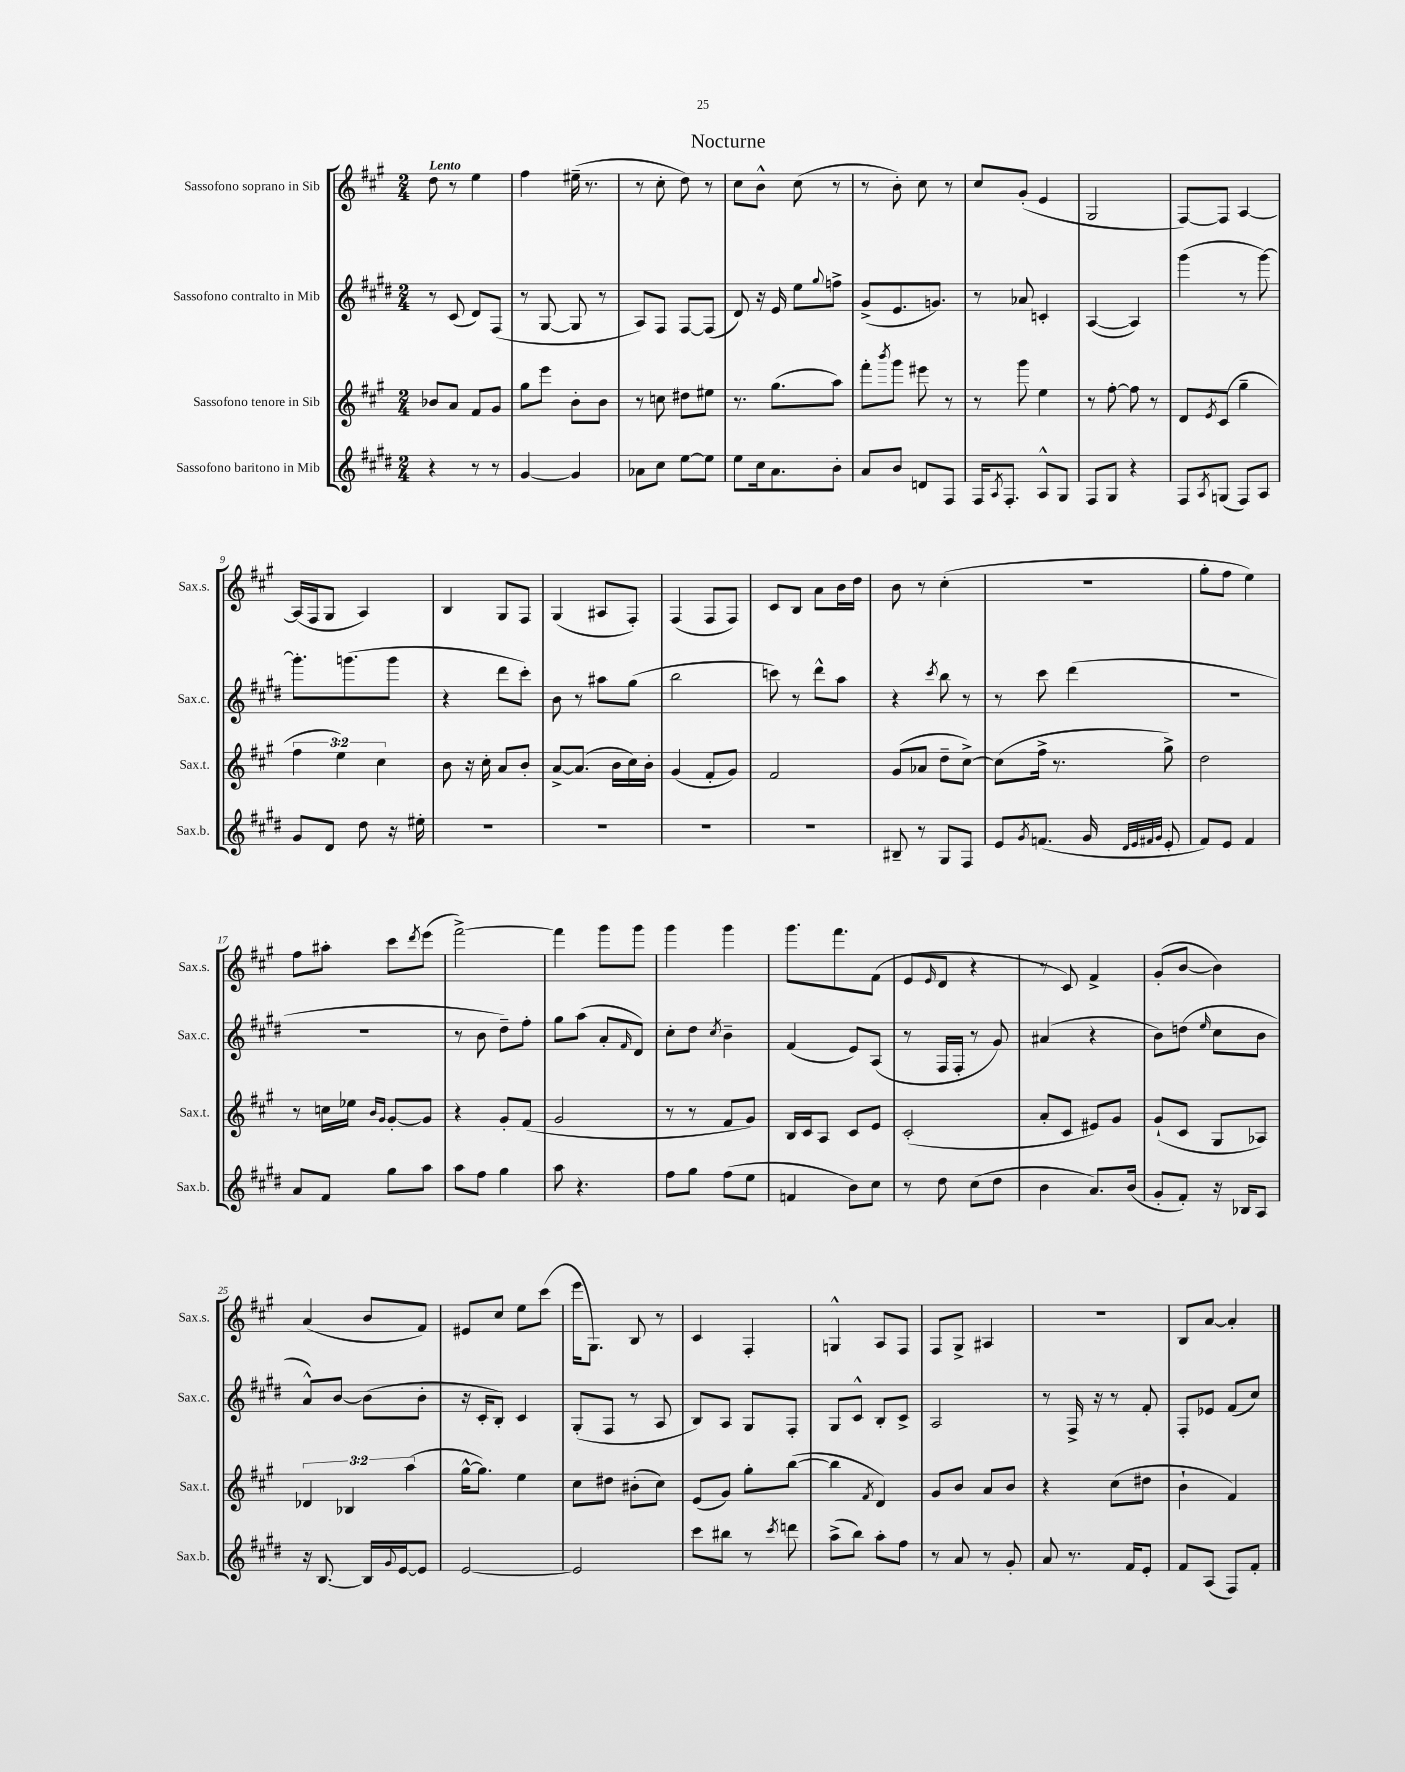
\header { title = "Nocturne" }
<<
\new StaffGroup <<
\new Staff = "s0" \with { instrumentName = "Sassofono soprano in Sib" shortInstrumentName = "Sax.s." } {
    \clef treble \key a \major \numericTimeSignature \time 2/4 \tempo "Lento"
    d''8 r8 e''4 |
    fis''4 eis''16--( r8. |
    r8 cis''8-. d''8) r8 |
    cis''8 b'8-^ cis''8( r8 |
    r8 b'8-.) cis''8 r8 |
    cis''8 gis'8-.( e'4 |
    gis2 |
    fis8~) fis8 a4~ |
    a16( fis16 gis8 a4) |
    b4 gis8 fis8 |
    gis4( ais8 fis8-.) |
    fis4( fis8 fis8) |
    cis'8 b8 a'8 b'16 d''16 |
    b'8 r8 cis''4-.( |
    R2 |
    gis''8-. fis''8 e''4) |
    fis''8 ais''8-. cis'''8 \acciaccatura { d'''8 } e'''8( |
    fis'''2~->) |
    fis'''4 gis'''8 gis'''8 |
    gis'''4 gis'''4 |
    gis'''8. fis'''8. fis'8( |
    e'8 \grace { e'16 } d'8 r4 |
    r8 cis'8) fis'4-> |
    gis'8-.( b'8~ b'4) |
    a'4( b'8 fis'8) |
    eis'8 cis''8 e''8 cis'''8( |
    e'''16 gis8.) b8 r8 |
    cis'4 fis4-. |
    g4-^ a8 fis8 |
    fis8 gis8-> ais4 |
    R2 |
    b8 a'8~ a'4-. \bar "|." |
}
\new Staff = "s1" \with { instrumentName = "Sassofono contralto in Mib" shortInstrumentName = "Sax.c." } {
    \clef treble \key e \major \numericTimeSignature \time 2/4
    r8 cis'8( dis'8) fis8( |
    r8 gis8~ gis8 r8 |
    a8) fis8 fis8~ fis8( |
    dis'8) r16 e'16 e''8 \appoggiatura { gis''8 } f''8-> |
    gis'8->( e'8. g'8.) |
    r8 aes'8 c'4-. |
    a4~( a4) |
    gis'''4( r8 gis'''8~) |
    gis'''8.-. g'''8.( g'''8 |
    r4 dis'''8 cis'''8-.) |
    b'8 r8 ais''8 gis''8( |
    b''2 |
    c'''8) r8 dis'''8-^ a''8 |
    r4 \acciaccatura { cis'''8 } b''8 r8 |
    r8 cis'''8 dis'''4( |
    r2 |
    r2 |
    r8 b'8 dis''8--) fis''8-. |
    gis''8 a''8( a'8-. \grace { fis'16 } dis'8) |
    cis''8-. dis''8 \acciaccatura { cis''8 } b'4-- |
    fis'4( e'8) a8( |
    r8 fis16 fis16-. r8 gis'8) |
    ais'4( r4 |
    b'8) d''8( \grace { e''16 } cis''8 b'8 |
    a'8-^) b'8~ b'8( b'8-. |
    r16 cis'16-. b8-.) cis'4 |
    gis8-.( fis8 r8 a8 |
    b8) a8 gis8 fis8-. |
    gis8 cis'8-^ b8-. cis'8-> |
    a2 |
    r8 fis16-> r16 r8 fis'8-. |
    fis8-. ees'8 fis'8( cis''8) \bar "|." |
}
\new Staff = "s2" \with { instrumentName = "Sassofono tenore in Sib" shortInstrumentName = "Sax.t." } {
    \clef treble \key a \major \numericTimeSignature \time 2/4 \override Staff.TupletNumber.text = #tuplet-number::calc-fraction-text
    bes'8 a'8 fis'8 gis'8 |
    gis''8 e'''8 b'8-. b'8 |
    r8 c''8 dis''8 eis''8 |
    r8. gis''8.( a''8) |
    fis'''8-. \acciaccatura { b'''8 } gis'''8 eis'''8 r8 |
    r8 gis'''8 e''4 |
    r8 fis''8~-. fis''8 r8 |
    d'8 \acciaccatura { e'8 } cis'8( gis''4-- |
    \tuplet 3/2 { fis''4 e''4) cis''4 } |
    b'8 r16 cis''16-. a'8 b'8-. |
    a'8~-> a'8.( b'16 cis''16) b'16-. |
    gis'4( fis'8-. gis'8) |
    fis'2 |
    gis'8( aes'8 d''8-- cis''8~->) |
    cis''8( fis''16-> r8. gis''8->) |
    d''2 |
    r8 c''16 ees''16 \grace { b'16 gis'16 } gis'8~-. gis'8 |
    r4 gis'8-. fis'8( |
    gis'2 |
    r8 r8 fis'8 gis'8) |
    b16 cis'16 a8 cis'8 e'8 |
    cis'2-.( |
    a'8-. cis'8 eis'8) gis'8 |
    gis'8-!( cis'8 gis8 aes8) |
    \tuplet 3/2 { des'4 bes4 a''4( } |
    gis''16~-^ gis''8.) e''4 |
    cis''8 dis''8 bis'8-.( cis''8) |
    e'8( gis'8) gis''8-. b''8~( |
    b''4 \acciaccatura { fis'8 } d'4) |
    gis'8 b'8 a'8 b'8 |
    r4 cis''8( dis''8 |
    b'4-! fis'4) \bar "|." |
}
\new Staff = "s3" \with { instrumentName = "Sassofono baritono in Mib" shortInstrumentName = "Sax.b." } {
    \clef treble \key e \major \numericTimeSignature \time 2/4
    r4 r8 r8 |
    gis'4~ gis'4 |
    aes'8 cis''8 e''8~ e''8 |
    e''8 cis''16 a'8. b'8-. |
    a'8 b'8 d'8 fis8 |
    fis16 \acciaccatura { a8 } fis8.-. a8-^ gis8 |
    fis8 gis8 r4 |
    fis8 \acciaccatura { a8 } g8( fis8) a8 |
    gis'8 dis'8 dis''8 r16 eis''16-. |
    r2 |
    R2 |
    R2 |
    R2 |
    bis8-- r8 gis8 fis8 |
    e'8 \acciaccatura { gis'8 } f'8.( gis'16 \grace { dis'32 e'32 fis'32 gis'32 } e'8-. |
    fis'8) e'8 fis'4 |
    a'8 fis'8 gis''8 a''8 |
    a''8 fis''8 gis''4 |
    a''8 r4. |
    fis''8 gis''8 fis''8( e''8 |
    f'4 b'8) cis''8 |
    r8 dis''8 cis''8( dis''8 |
    b'4 a'8.) b'16( |
    gis'8-. fis'8-.) r16 bes16 a8 |
    r16 b8.~ b16 \appoggiatura { gis'8 } e'16~ e'8 |
    e'2~ |
    e'2 |
    cis'''8 bis''8 r8 \acciaccatura { cis'''8 } d'''8 |
    a''8->( b''8) a''8-. fis''8 |
    r8 a'8 r8 gis'8-. |
    a'8 r8. fis'16 e'8-. |
    fis'8 a8( fis8) fis'8-. \bar "|." |
}
>>
>>
